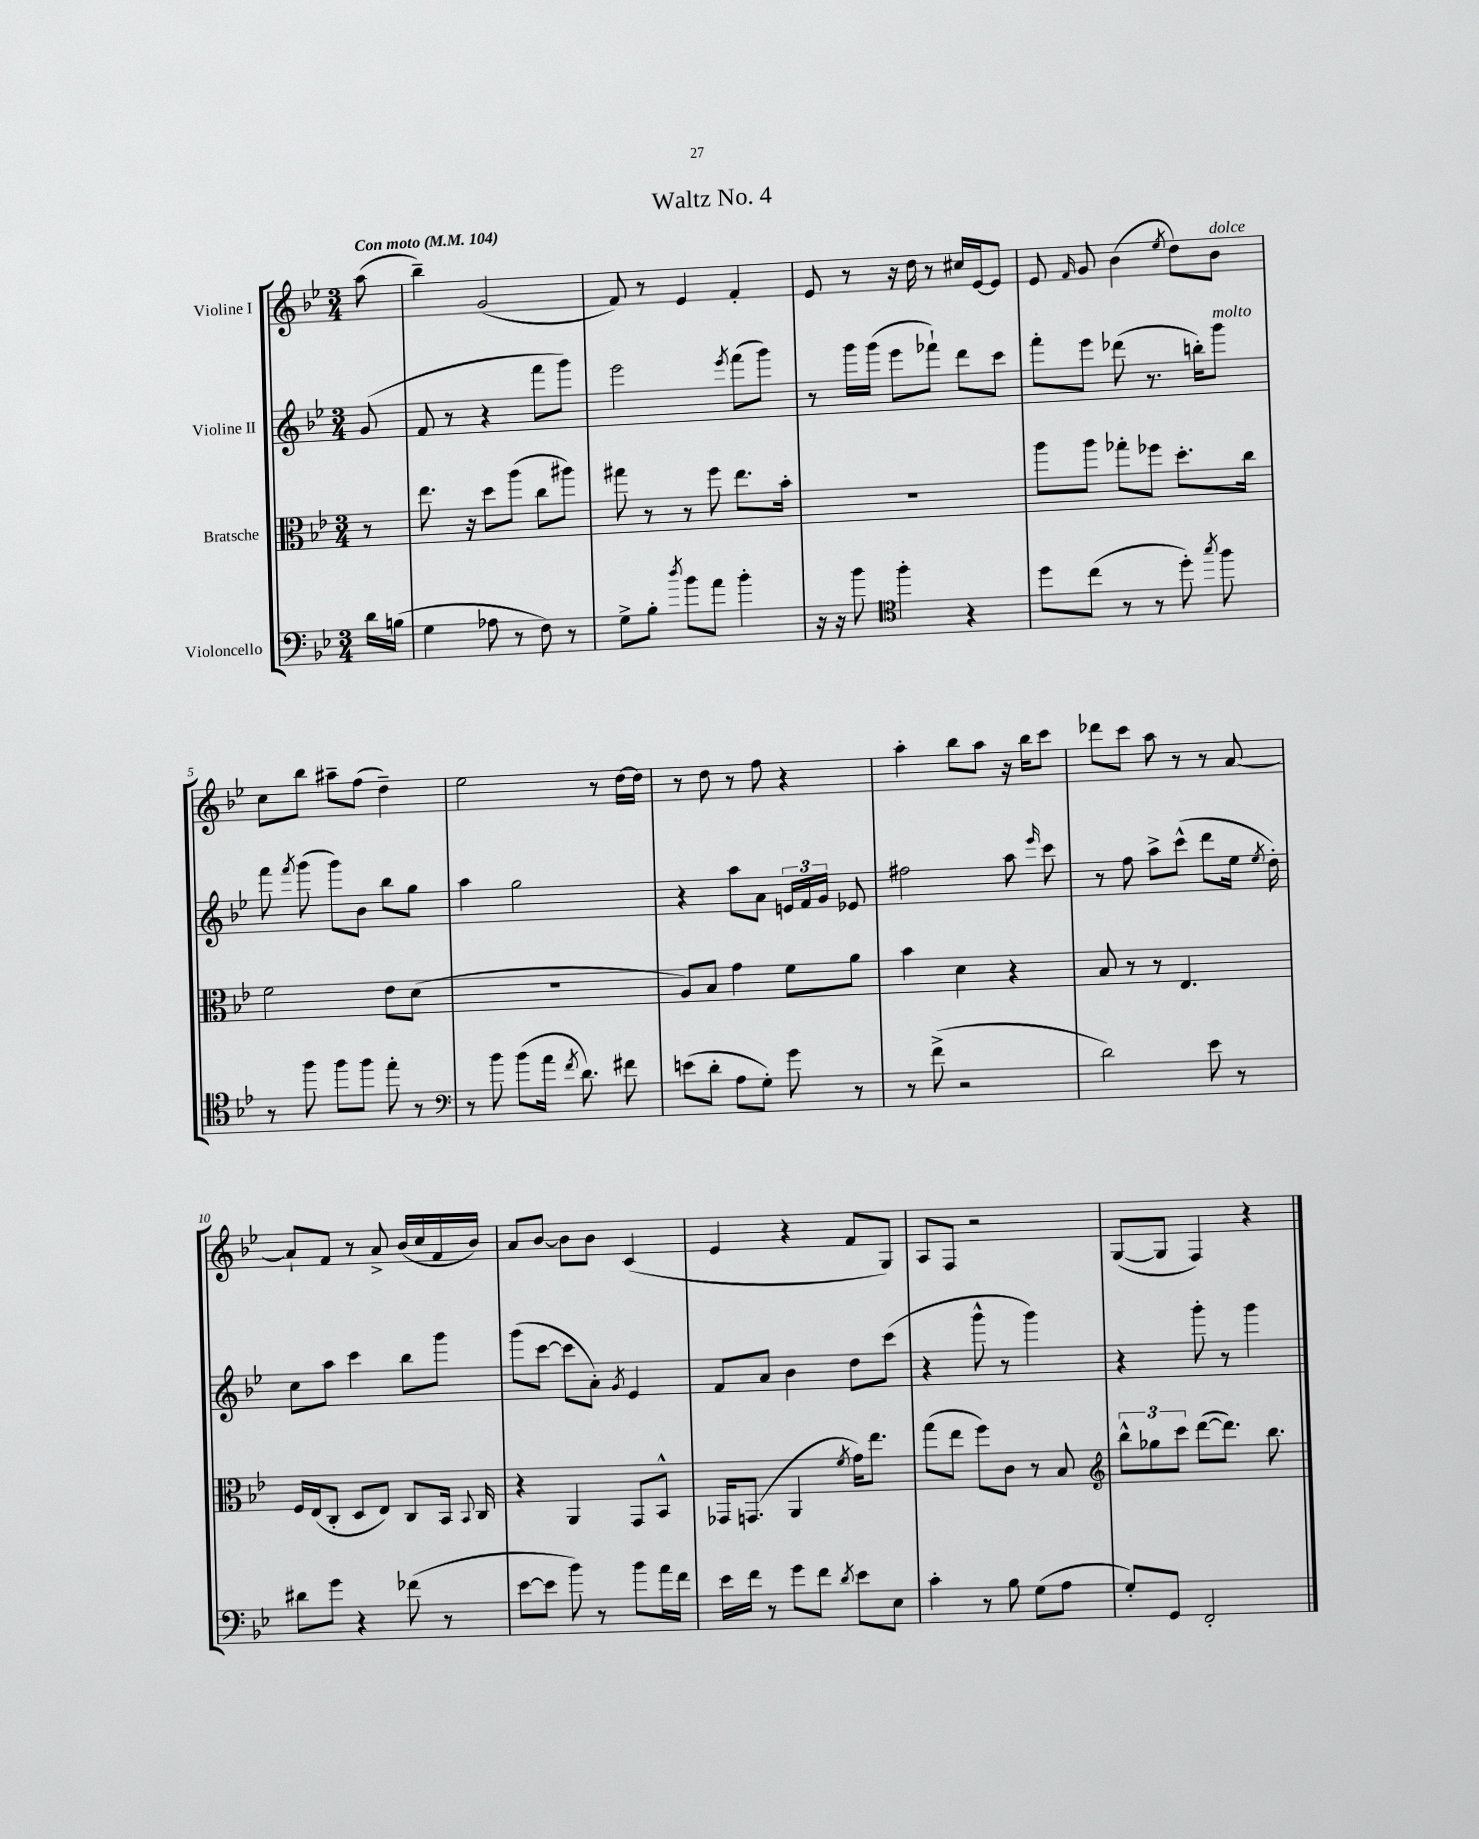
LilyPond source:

\header { title = "Waltz No. 4" }
<<
\new StaffGroup <<
\new Staff = "s0" \with { instrumentName = "Violine I" } {
    \clef treble \key bes \major \numericTimeSignature \time 3/4 \partial 8 \tempo "Con moto" 4 = 104
    \autoBeamOff a''8( |
    bes''4--) g'2( |
    f'8) r8 ees'4 f'4-. |
    ees'8 r8 r16 d''16 r8 cis''16[ ees'16~ ees'8] |
    ees'8 \grace { f'16 } g'8 bes'4( \acciaccatura { ees''8 } d''8[) bes'8]^\markup { \italic "dolce" } |
    c''8[ bes''8] ais''8[-- f''8]( d''4--) |
    ees''2 r8 d''16[~ d''16] |
    r8 d''8 r8 f''8 r4 |
    a''4-. bes''8[ a''8] r16 bes''16[ c'''8] |
    des'''8[ c'''8] a''8 r8 r8 a'8~ |
    a'8[-! f'8] r8 a'8-> bes'16[( c''16 f'16 bes'16]) |
    a'8[ bes'8]~ bes'8[ bes'8] c'4( |
    ees'4 r4 f'8[ g8]) |
    a8[ f8] r2 |
    g8[~( g8] f4) r4 \bar "|." |
}
\new Staff = "s1" \with { instrumentName = "Violine II" } {
    \clef treble \key bes \major \numericTimeSignature \time 3/4 \partial 8
    \autoBeamOff g'8( |
    f'8 r8 r4 f'''8[ g'''8]) |
    ees'''2 \acciaccatura { ees'''8 } f'''8[( g'''8]) |
    r8 g'''16[ g'''16]( ees'''8[ fes'''8]-!) d'''8[ c'''8] |
    f'''8[-. ees'''8] des'''8( r8. b''16[-.) g'''8]^\markup { \italic "molto" } |
    f'''8 \acciaccatura { f'''8 } g'''8( g'''8[) bes'8] bes''8[ g''8] |
    a''4 g''2 |
    r4 a''8[ a'8] \tuplet 3/2 { e'16[ f'16 g'16] } ees'8 |
    fis''2 a''8 \grace { ees'''16 } c'''8 |
    r8 f''8 a''8[-> c'''8]-^( d'''8[ ees''16] \acciaccatura { ees''8 } d''16-.) |
    c''8[ a''8] c'''4 bes''8[ g'''8] |
    g'''8[( c'''8]~ c'''8[ a'8]-.) \acciaccatura { g'8 } ees'4 |
    f'8[ a'8] bes'4 d''8[ c'''8]( |
    r4 g'''8-^ r8 g'''4) |
    r4 g'''8-. r8 g'''4 \bar "|." |
}
\new Staff = "s2" \with { instrumentName = "Bratsche" } {
    \clef alto \key bes \major \numericTimeSignature \time 3/4 \partial 8
    \autoBeamOff r8 |
    ees''8. r16 d''8[ a''8]( c''8[ ais''8]) |
    gis''8 r8 r8 f''8 ees''8.[ bes'16]-. |
    R2. |
    a''8[ a''8] ges''8[-. fes''8] d''8.[-. c''16] |
    f'2 ees'8[ d'8]( |
    R2. |
    a8[) bes8] g'4 f'8[ a'8] |
    bes'4 d'4 r4 |
    bes8 r8 r8 ees4. |
    f16[ ees16( c8]-. d8[ ees8]) c8[ bes,16] \appoggiatura { bes,8 } c16 |
    r4 a,4 g,8[ bes,8]-^ |
    ges,16[ g,8.]( a,4 \acciaccatura { f'8 } g'16[) ees''8.] |
    g''8[( ees''8] f''8[) c'8] r8 bes8 |
    \clef treble \tuplet 3/2 { bes''8[-^ ges''8 c'''8] } d'''8[~( d'''8.]) bes''8. \bar "|." |
}
\new Staff = "s3" \with { instrumentName = "Violoncello" } {
    \clef bass \key bes \major \numericTimeSignature \time 3/4 \partial 8
    \autoBeamOff d'16[ b16]( |
    g4 aes8 r8 f8) r8 |
    g8[-> bes8]-. \acciaccatura { d''8 } bes'8[ a'8] bes'4-. |
    r16 r16 bes'8 \clef tenor f''4-. r4 |
    d''8[ c''8]( r8 r8 d''8-.) \acciaccatura { g''8 } f''8 |
    r8 f''8 f''8[ f''8] ees''8-. r8 |
    \clef bass r8 bes'8 bes'8[( a'16] \acciaccatura { f'8 } d'8.) fis'8 |
    e'8[( d'8]-. a8[ g8]-.) g'8 r8 |
    r8 f'8->( r2 |
    d'2) ees'8 r8 |
    dis'8[ g'8] r4 fes'8( r8 |
    ees'8[~ ees'8] bes'8) r8 bes'8[ a'16 f'16] |
    ees'16[ f'16] r8 g'8[ f'8] \acciaccatura { d'8 } ees'8[ ees8] |
    c'4-. r8 bes8 g8[( a8] |
    g8[-.) g,8] f,2-. \bar "|." |
}
>>
>>
